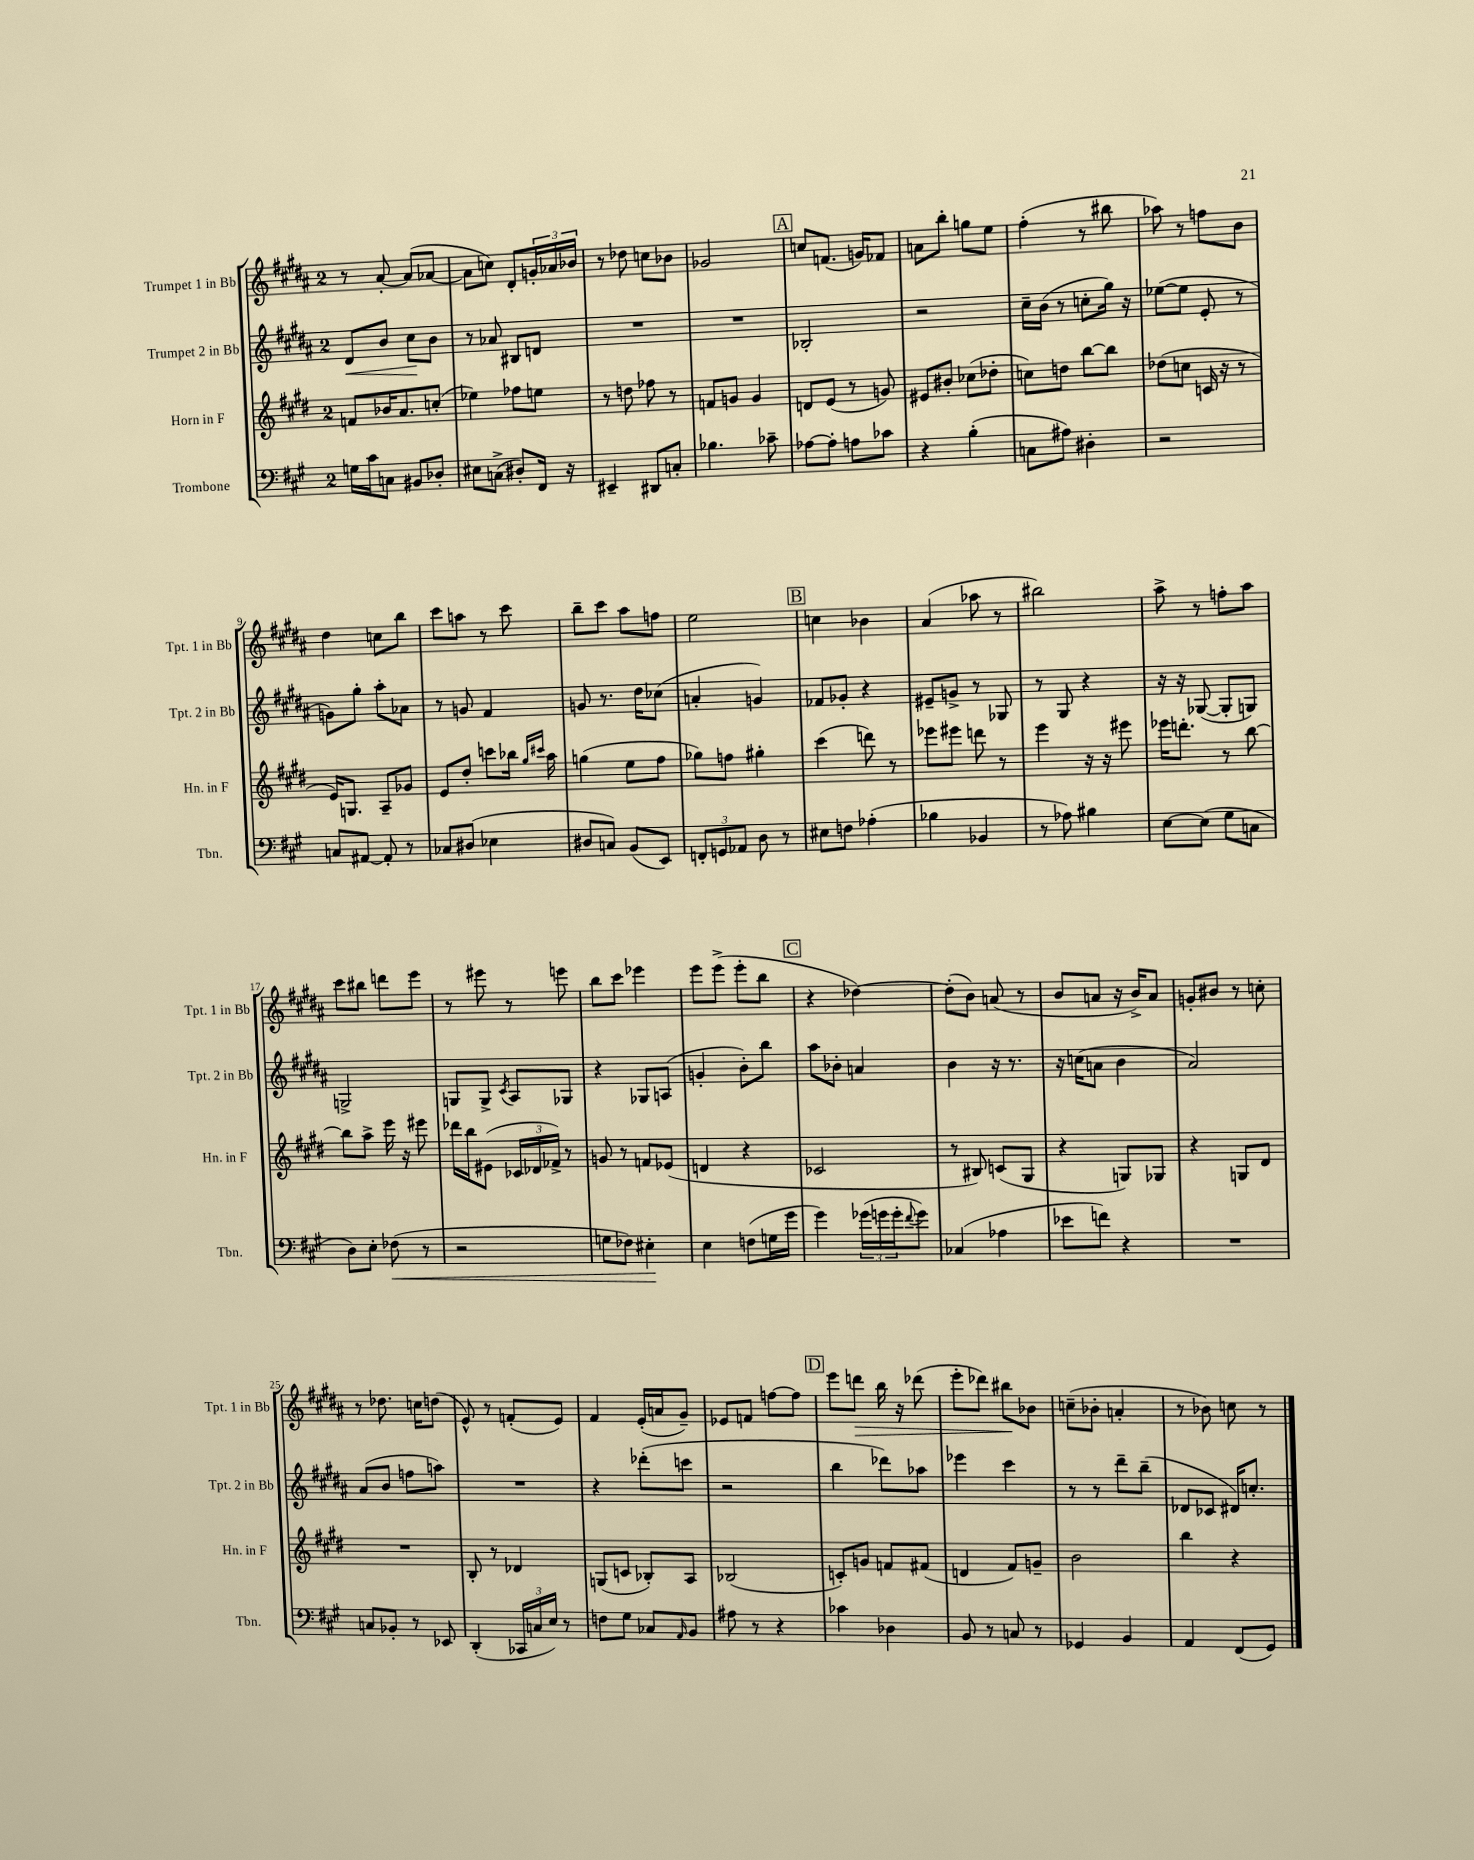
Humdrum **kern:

**kern	**kern	**kern	**kern
*staff4	*staff3	*staff2	*staff1
*clefF4	*clefG2	*clefG2	*clefG2
*k[f#c#g#]	*k[f#c#g#d#]	*k[f#c#g#d#a#]	*k[f#c#g#d#a#]
*M2/4	*M2/4	*M2/4	*M2/4
16G\LL	8f/L	8d#/L	8r
16c#\J	.	.	.
8C\J	16b-/K	8b/J	[8a#'/
.	8.a/	.	.
8BB#/L	.	8cc#\L	(8a#/]L
8D-'/J	(8cc'/J	8b\J	[8a-/J
=	=	=	=
8E#\L	4ee-\)	8r	8a-\]L
(8C^\J	.	8a-/	8cc\J)
8D#'/L)	8ff-\L	8B#/L	8d#'/L
16FF#/Jk	8ee\J	8d/J	24g'/L
.	.	.	24a-/
16r	.	.	.
.	.	.	24b-/JJ
=	=	=	=
4EE#~/	8r	2r	8r
.	8dd\	.	8dd-\
8DD#/L	8ff-\	.	8cc\L
8C'/J	8r	.	8b-\J
=	=	=	=
4.B-\	8f/L	2r	2g-/
.	8g/J	.	.
.	4g/	.	.
8c-~\	.	.	.
=	=	=	=
[8A-\L	8d/L	2B-'/	8cc/L
8A-'\]J	(8e/J	.	(8.f/J
8A\L	8r	.	.
.	.	.	16g/LK)
8c-\J	8g/)	.	8f-/J
=	=	=	=
4r	8e#/L	2r	8a\L
.	8b#'/J	.	8bb'\J
(4B'\	(8cc-\L	.	8gg\L
.	8dd-'\J	.	8ee\J
=	=	=	=
8C\L	8cc\L)	16cc#~\LL	(4ff#'\
.	.	(16b\JJ	.
8A#\J)	8dd\J	8r	.
4D#'\	[8bb\L	8cc'\L	8r
.	8bb\]J	16gg#\Jk)	8bb#\
.	.	16r	.
=	=	=	=
2r	(8dd-\L	([8ee-\L	8aa-\)
.	8cc\J	8ee-\]J	8r
.	16c/	8e'/	8ff\L
.	16r	.	.
.	8r	8r	8b\J
=	=	=	=
8C/L	16e/LK)	8g\L)	4dd#\
.	8.G/J	.	.
[8AA#/J	.	8gg#'\J	.
8AA#'/]	8A~/L	8aa#'\L	8cc\L
8r	8g-/J	8a-\J	8bb\J
=	=	=	=
8C-/L	8e/L	8r	8ccc#\L
(8D#/J	8dd#'/J	8g/	8aa\J
4E-\	8ccc\L	4f#/	8r
.	16bb-\Jk	.	8ccc#\
.	16qqgg#/LL	.	.
.	16qqccc#/JJ	.	.
.	16aa\	.	.
=	=	=	=
8D#/L	(4gg\	8g/	8bb~\L
8C/J)	.	8.r	8ccc#\J
(8BB/L	8ee\L	.	8aa#\L
.	.	16dd#\LK	.
8EE/J)	8ff#\J	(8cc-\J	8ff\J
=	=	=	=
12FF'/L	8gg-\L)	4a'/	2ee\
12GG/	.	.	.
.	8ff\J	.	.
12AA-/J	.	.	.
8D\	4gg#'\	4g/)	.
8r	.	.	.
=	=	=	=
8E#\L	(4ccc#\	8f-/L	4cc\
8F\J	.	8g-'/J	.
(4A-'\	8ddd\)	4r	4b-\
.	8r	.	.
=	=	=	=
4B-\	8eee-\L	8e#~/L	(4a#/
.	8eee#\J	8g^/J	.
4BB-/	8ddd\	8r	8aa-\
.	8r	8G-/	8r
=	=	=	=
8r	4eee\	8r	2bb#\)
8A-\)	.	8G#/	.
4B#\	16r	4r	.
.	16r	.	.
.	8eee#\	.	.
=	=	=	=
[8E\L	16eee-\LK	16r	8aa#^\
.	8.ddd'\J	16r	.
(8E\]J	.	([8G-/	8r
8G#\L	8r	8G-'/]L	8ff'\L
8C\J	[8bb\	8G/J)	8aa#\J
=	=	=	=
8D\L)	8bb\]L	2G^/	8ccc#\L
8E'\J	8aa^\J	.	8bb#\J
(8F-\	16eee\	.	8ddd\L
.	16r	.	.
8r	8eee#\	.	8eee\J
=	=	=	=
2r	16ddd-\LL	8G/L	8r
.	16bb\J	.	.
.	(8e#\J	8G^/J	8eee#\
.	.	8qc#/	.
.	24c-/LL	8A#/L	8r
.	24d-/	.	.
.	24f-^/JJ)	.	.
.	8r	8G-/J	8eee\
=	=	=	=
8G\L	8g/	4r	8bb\L
8F-\J)	8r	.	8ccc#\J
4E#'\	8f/L	8G-/L	4eee-\
.	(8e-/J	(8A/J	.
=	=	=	=
4E\	4d/	4g'/	8eee\L
.	.	.	(8eee^\J
(8F\L	4r	8b'\L)	8eee'\L
16G\L	.	8bb\J	8bb\J
16g#\JJ	.	.	.
=	=	=	=
4g#\)	2c-/	8aa#\L	4r
.	.	8b-'\J	.
(24g-\LL	.	4a/	[4dd-\)
24g\	.	.	.
24g'\J	.	.	.
8qqf#/	.	.	.
8g\J)	.	.	.
=	=	=	=
(4C-/	8r	4b\	(8dd-'\]L
.	8B#/)	.	8b\J)
4A-\	(8c/L	16r	(8a/
.	.	8.r	.
.	8G#/J	.	8r
=	=	=	=
8e-\L	4r	16r	8b/L
.	.	(16cc\LK	.
8f\J)	.	8a\J	8a/J
4r	8G/L)	4b\	16r
.	.	.	16b^/LK)
.	8G-/J	.	8a/J
=	=	=	=
2r	4r	2a#/)	8g'/L
.	.	.	8b#/J
.	8G/L	.	8r
.	8d#/J	.	8cc'\
=	=	=	=
8C/L	2r	(8a#/L	8r
8BB-'/J	.	8b/J	8.dd-\
8r	.	8ff\L	.
.	.	.	16cc\LK
8EE-/	.	8aa\J)	(8dd\J
=	=	=	=
(4DD'/	8B'/	2r	8e^^/)
.	8r	.	8r
24CC-/LL	4d-/	.	(8f'/L
24C/	.	.	.
24E/JJ)	.	.	.
8r	.	.	8e/J)
=	=	=	=
8F\L	(8G/L	4r	4f#/
8G#\J	8c/J	.	.
8C-/L	8B-'/L)	(8ddd-'\L	(16e'/LL
.	.	.	16a/J
16qqAA/	.	.	.
8BB/J	8A/J	8ccc\J	8g#~/J)
=	=	=	=
8A#\	(2B-/	2r	8e-/L
8r	.	.	8f/J
4r	.	.	[8ff\L
.	.	.	8ff\]J
=	=	=	=
4c-\	8c'/L)	4bb\	8eee\L
.	8g/J	.	8ddd\J
4D-\	8f/L	8ddd-\L)	16bb\
.	.	.	16r
.	(8f#/J	8aa-\J	(8ddd-\
=	=	=	=
8BB/	4d/	4eee-\	8eee'\L
8r	.	.	8ddd-\J)
8C/	8f#/L)	4ccc#\	8bb#\L
8r	8g~/J	.	8b-\J
=	=	=	=
4GG-/	2b\	8r	(8cc~\L
.	.	8r	8b-'\J
4BB/	.	8ddd#~\L	4a'/
.	.	(8bb~\J	.
=	=	=	=
4AA/	4bb\	8d-/L	8r
.	.	8c-/J	8b-\)
(8FF#/L	4r	16d#/LK)	8cc\
.	.	8.cc'/J	.
8GG#/J)	.	.	8r
==	==	==	==
*-	*-	*-	*-
